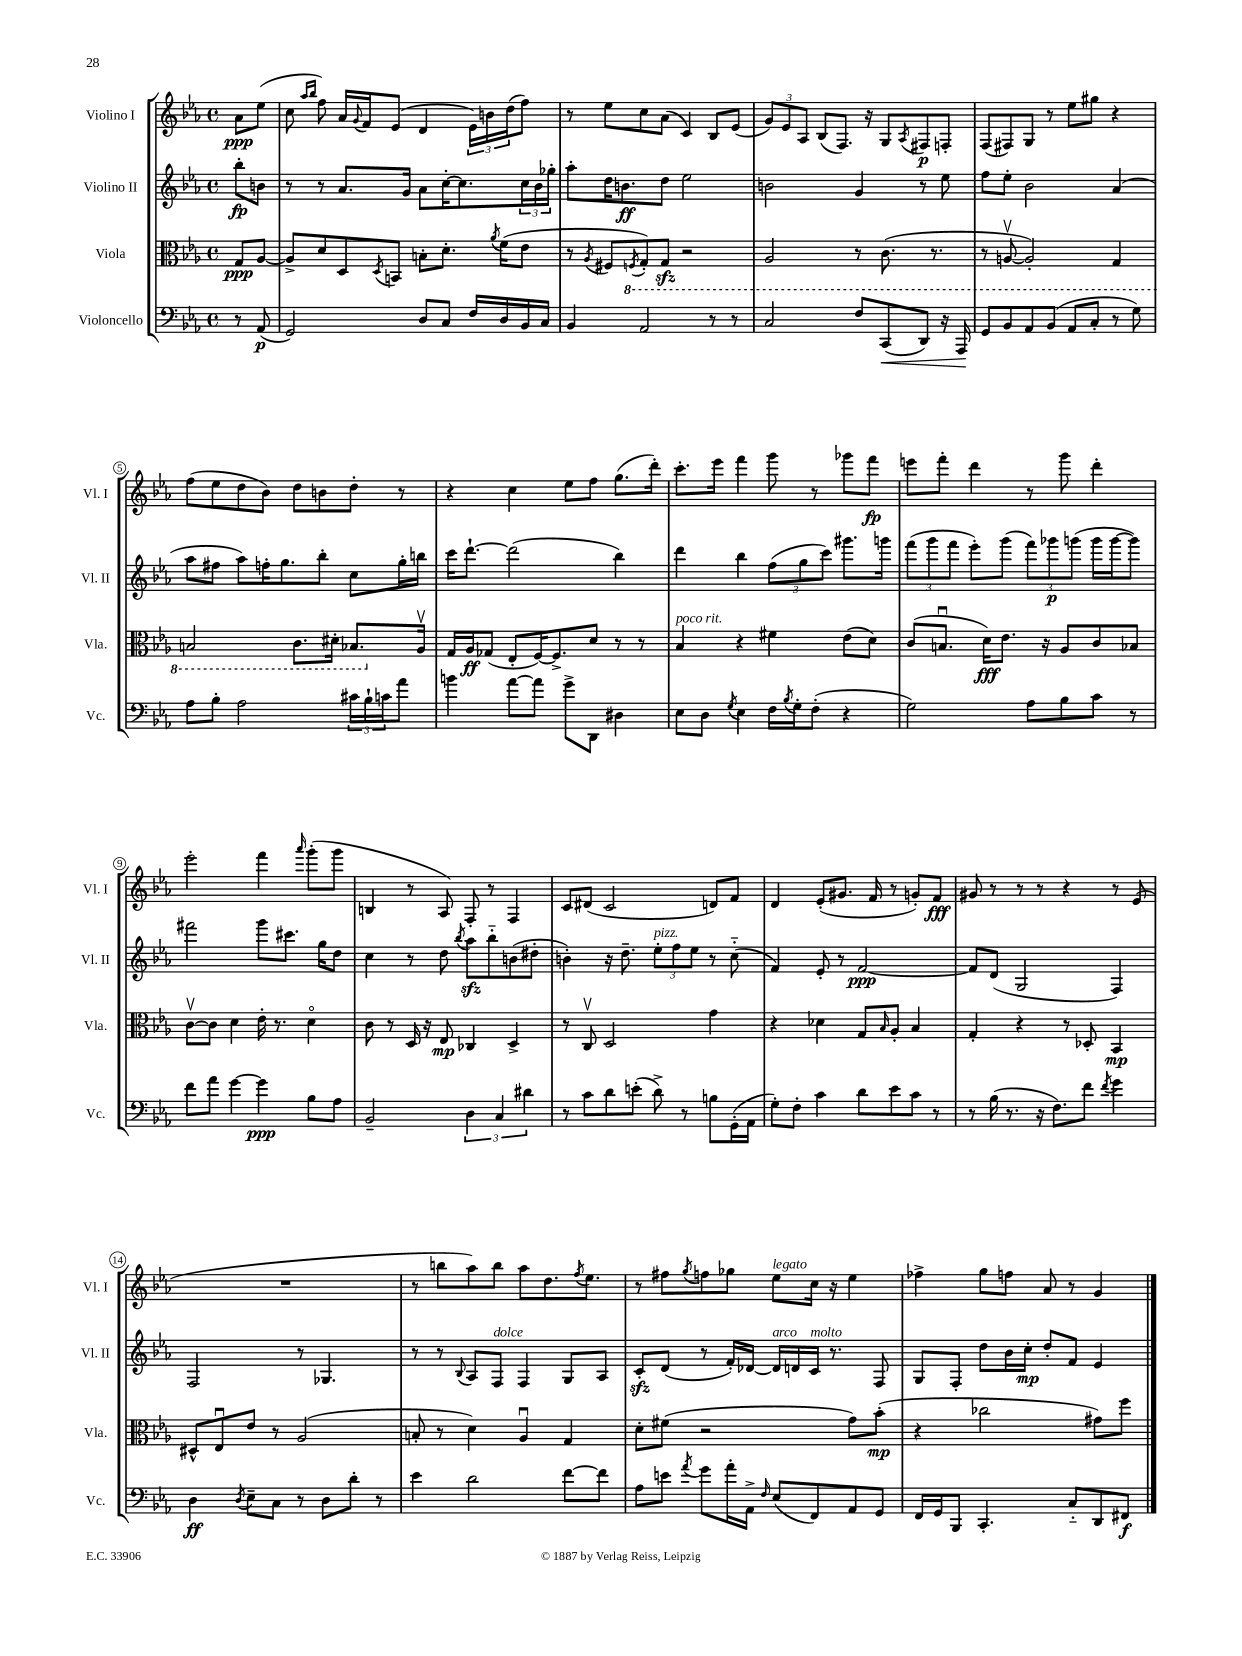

**kern	**kern	**kern	**kern
*staff4	*staff3	*staff2	*staff1
*clefF4	*clefC3	*clefG2	*clefG2
*k[b-e-a-]	*k[b-e-a-]	*k[b-e-a-]	*k[b-e-a-]
*M4/4	*M4/4	*M4/4	*M4/4
*met(c)	*met(c)	*met(c)	*met(c)
8r	8G	8bb-'	8a-
(8AA-	[8A-	8b	(8ee-
=	=	=	=
2GG)	8A-^]	8r	8cc
.	.	.	16qqaa-
.	.	.	16qqbb-
.	8d	8r	8ff)
.	8D	8.a-	16a-
.	.	.	8qqg
.	.	.	16f
.	8qD	.	.
.	8BB	.	(8e-
.	.	16g	.
8D	8B'	8a-	4d
8C	8.d'	[16cc'	.
.	.	8.cc]	.
16F	.	.	24e-)
.	.	.	24b
.	8qa-	.	.
16D	(16f	.	.
.	.	.	(24dd
16BB-	8e-	24cc	8ff)
.	.	24b-	.
16C	.	.	.
.	.	24gg-'	.
=	=	=	=
4BB-	8r	8aa-'	8r
.	8qA-	.	.
.	8F#	16dd	8ee-
.	.	8.b	.
.	8qFF	.	.
2AA-	8GG')	.	8cc
.	8GG	8dd	(8a-
.	2r	2ee-	4c)
8r	.	.	8B-
8r	.	.	(8e-
=	=	=	=
2C	2AA-	2b	12g)
.	.	.	12e-
.	.	.	12A-
.	.	.	(8B-
.	.	.	8.F)
8F	8r	4g	.
.	.	.	16r
(8CC	(8.C	.	8G
.	.	.	8qA-
8DD)	.	8r	8F#
.	8.r	.	.
16r	.	8ee-	8F'
16AAA-	.	.	.
=	=	=	=
8GG	8r	8ff	(8F
8BB-	[8AAv	8ee-'	8F#)
8AA-	2AA'])	2b-	8G
(8BB-	.	.	8r
8AA-	.	.	8ee-
8C'	.	.	8gg#
8r	4GG	(4a-	4r
8G)	.	.	.
=	=	=	=
8A-	2BB	8aa-	(8ff
8B-'	.	8ff#	8ee-
2A-	.	8aa-)	8dd
.	.	16ff'	8b-)
.	.	8.gg	.
.	8.C	.	8dd
.	.	8bb-'	8b
.	16D#'	.	.
24c#	8.BB-	8cc	8dd'
24B-`	.	.	.
24c	.	.	.
8a-	.	16gg'	8r
.	16A-v	16bb	.
=	=	=	=
4b	16G	16ccc	4r
.	16A-	[8.ddd`	.
.	(8G-	.	.
[8a-	8E-'	(2ddd]	4cc
8a-]	[16F)	.	.
.	8.F^]	.	.
8g^	.	.	8ee-
8DD	8d	.	8ff
4D#	8r	4bb-)	(8.gg
.	8r	.	.
.	.	.	16ddd')
=	=	=	=
8E-	4B-	4ddd	8.ccc'
8D	.	.	.
.	.	.	16eee-
8qG	.	.	.
4E-	4r	4bb-	4fff
16F	4f#	(12ff	8ggg
8qB-	.	.	.
16G'	.	.	.
.	.	12gg	.
(8F'	.	.	8r
.	.	12ccc)	.
4r	(8e-	8.ggg#	8ggg-
.	8d)	.	8fff
.	.	16ggg	.
=	=	=	=
2G)	(8c	(12fff	8eee
.	.	12ggg	.
.	8.Bu	.	8fff'
.	.	12fff	.
.	.	8eee-')	4ddd
.	16d)	.	.
.	8.e-	(8ggg	.
8A-	.	12fff)	8r
.	16r	.	.
.	.	12ggg-	.
8B-	8A-	.	8ggg
.	.	(12ggg	.
8c	8c	16ggg	4ddd'
.	.	[16ggg	.
8r	8B-	8ggg])	.
=	=	=	=
8f	[8cv	2fff#	2eee-'
8a-	8c]	.	.
[4g	4d	.	.
4g]	16e-'	8ggg	4fff
.	8.r	.	.
.	.	8.ccc#	.
.	.	.	16qqaaa-
8B-	4do	.	(8ggg'
.	.	16gg	.
8A-	.	8dd	8ggg
=	=	=	=
2BB-~	8c	4cc	4B
.	8r	.	.
.	16D	8r	8r
.	16r	.	.
.	8E-	8dd	8A-)
.	.	8qbb-	.
6D	4C-	8aa-	8F'
.	.	8bb-'~	8r
6C	.	.	.
.	4D^	(8b	4F
6d#	.	.	.
.	.	8dd#'	.
=	=	=	=
8r	8r	4b')	8c
8c	8Cv	.	(8d#
8d	2D	16r	2c
.	.	8.dd~	.
(8e'	.	.	.
8d^)	.	12ee-'	.
.	.	12ff	.
8r	.	.	.
.	.	12ee-	.
8B	4g	8r	8d)
(16GG'	.	(8cc'~	8f
16AA-	.	.	.
=	=	=	=
8G')	4r	4f)	4d
8F'	.	.	.
4c	4d-	8e-'	(8e-'
.	.	8r	8.g#
8d	8G	[2f	.
.	.	.	16f
.	16qqB-	.	.
8e-	8A-'	.	8r
8c	4B-	.	8g')
8r	.	.	8f
=	=	=	=
8r	4G'	8f]	8g#
(16B-	.	(8d	8r
8.r	.	.	.
.	4r	2G	8r
16r	.	.	8r
8.F)	.	.	.
.	8r	.	4r
8f	8D-'	.	.
8qf	.	.	.
4g	4BB-	4F)	8r
.	.	.	(8e-
=	=	=	=
4D	8D#^^	2F	1r
.	8E-u	.	.
8qD	.	.	.
8E-~	8e-	.	.
8C	8r	.	.
8r	(2A-	8r	.
8D	.	4.G-	.
8d'	.	.	.
8r	.	.	.
=	=	=	=
4e-	8B'	8r	8r
.	8r	8r	8bb
.	.	8qqB-	.
2d	4d)	8A-	8aa-)
.	.	8F	8bb
.	4A-u	4F	8aa-
.	.	.	8.dd
[8f	4G	8G	.
.	.	.	8qff
.	.	.	8.ee-
8f]	.	8A-	.
=	=	=	=
8A-	8d'	8c'	8r
8e	(8f#	(8d	8ff#
8qa-	.	.	8qgg
8g	2r	8r	8ff
16a-'	.	16f')	8gg-
16AA-^	.	[16d-	.
16qqF	.	.	.
(8E-	.	16d-]	8ee-
.	.	16d	.
8FF)	.	16c	16cc
.	.	8.r	16r
8AA-	8g)	.	4ee-
8GG	(8b-'	8F	.
=	=	=	=
16FF	4r	8G	4ff-^
16GG	.	.	.
8BBB-	.	8F'	.
4.CC'	2cc-	8dd	8gg
.	.	16b-	8ff
.	.	16cc'	.
.	.	8dd'	8a-
8C'~	.	8f	8r
8DD	8g#)	4e-	4g
8FF#	8ff	.	.
==	==	==	==
*-	*-	*-	*-
